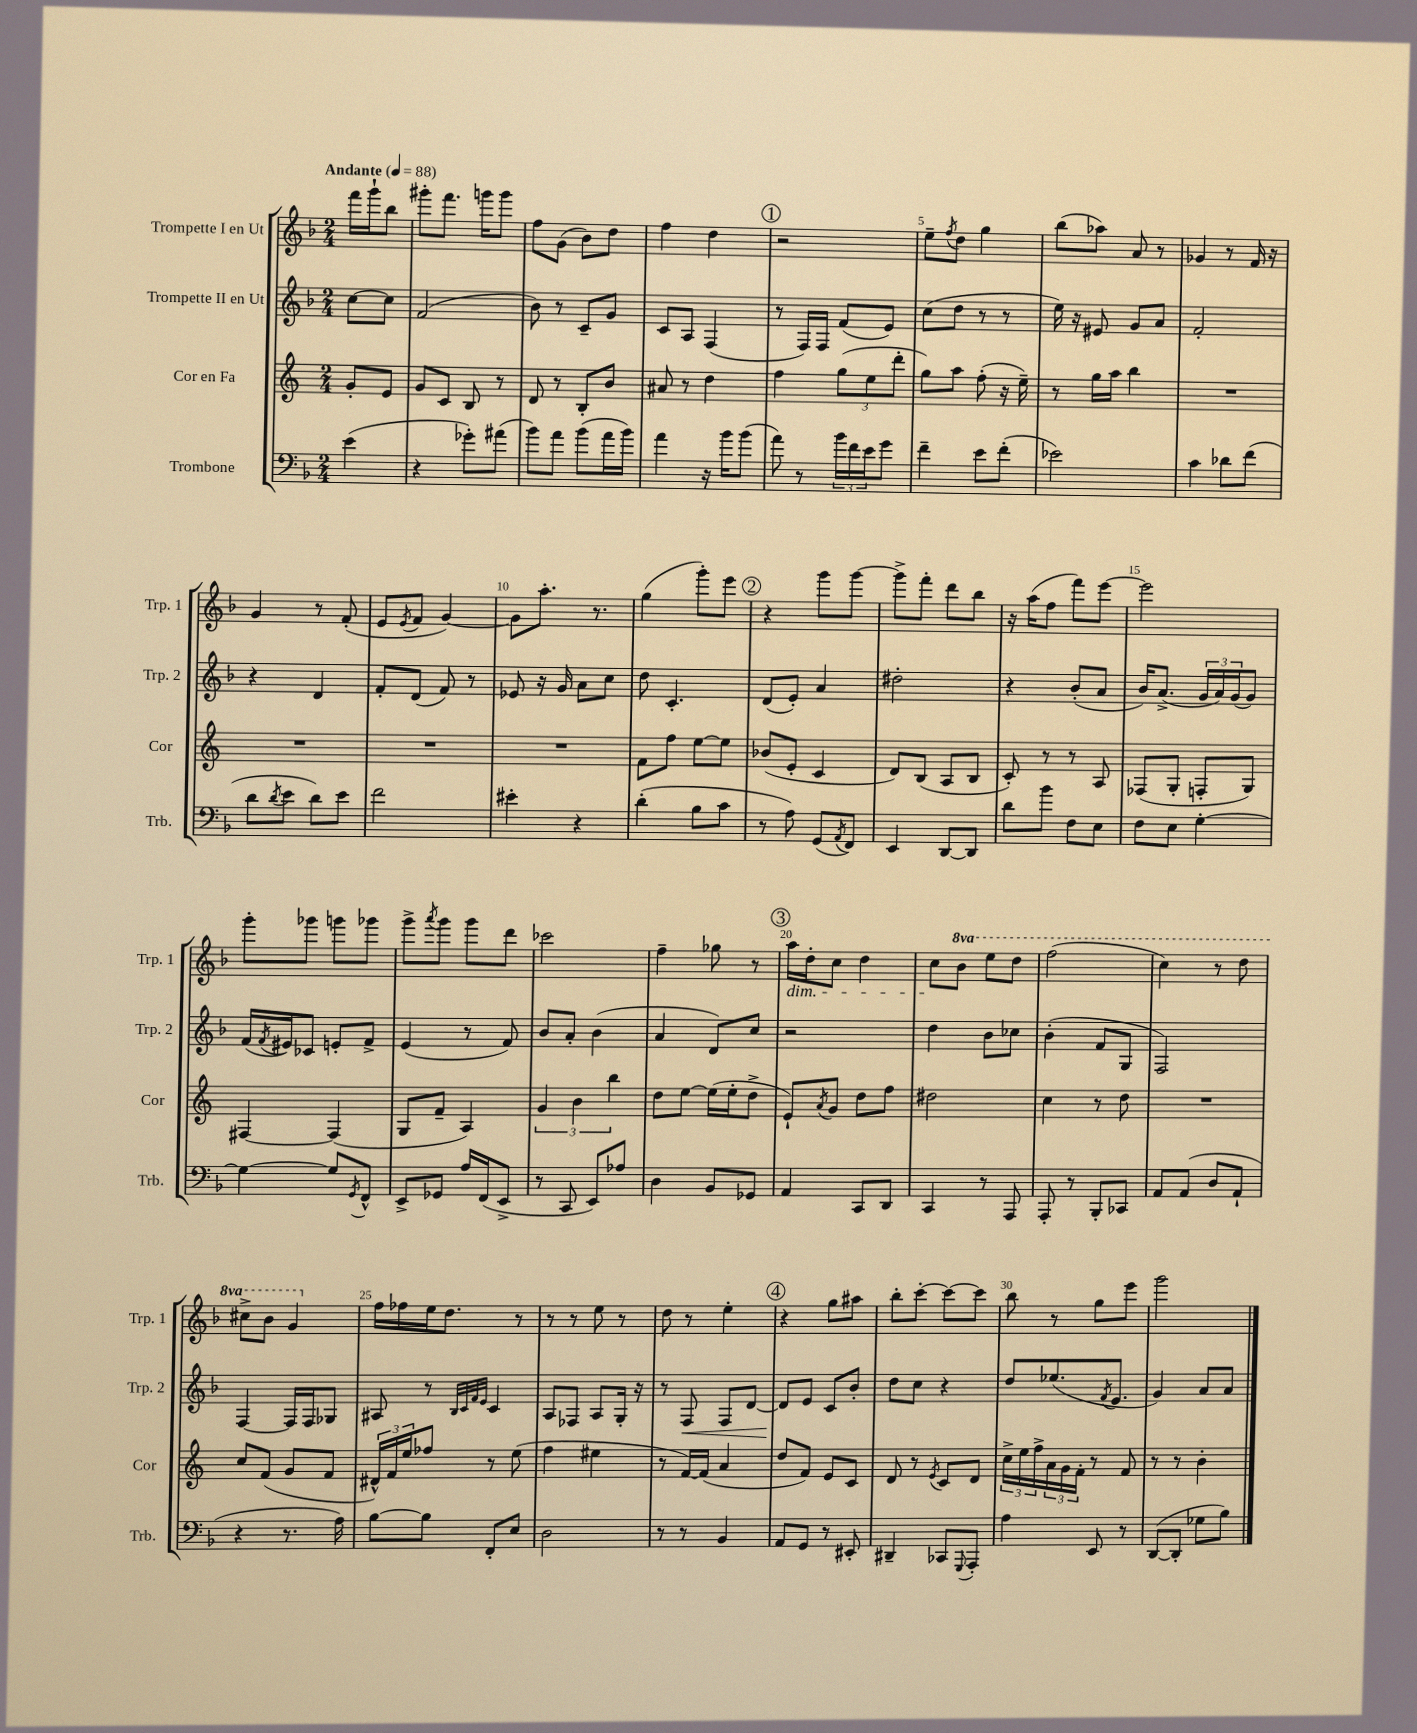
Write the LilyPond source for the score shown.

<<
\new StaffGroup <<
\new Staff = "s0" \with { instrumentName = "Trompette I en Ut" shortInstrumentName = "Trp. 1" } {
    \clef treble \key f \major \numericTimeSignature \time 2/4 \set Staff.ottavationMarkups = #ottavation-simple-ordinals \partial 4 \tempo "Andante" 4 = 88
    f'''16 g'''16-! bes''8 |
    gis'''8-. f'''8. g'''16 g'''8 |
    f''8 g'8( bes'8) d''8 |
    f''4 d''4 |
    \mark \markup { \circle "1" } r2 |
    e''8-- \acciaccatura { f''8 } d''8 g''4 |
    bes''8( aes''8) a'8 r8 |
    ges'4 r8 f'16 r16 |
    g'4 r8 f'8-.( |
    e'8 \acciaccatura { e'8 } f'8 g'4~) |
    g'8 a''8.-. r8. |
    g''4( g'''8-.) e'''8 |
    \mark \markup { \circle "2" } r4 g'''8 g'''8~ |
    g'''8-> f'''8-. d'''8 bes''8 |
    r16 a''16( f''8 f'''8) e'''8~ |
    e'''2 |
    g'''8-. ges'''8 g'''8 ges'''8 |
    g'''8-> \acciaccatura { a'''8 } g'''8 g'''8 d'''8 |
    ces'''2 |
    f''4-- ges''8 r8 |
    \mark \markup { \circle "3" } a''16\dim d''16-. c''8 d''4 |
    c''8\! \ottava #1 bes''8 e'''8 d'''8 |
    f'''2( |
    c'''4) r8 d'''8 |
    cis'''8-> bes''8 g''4 \ottava #0 |
    f''16 fes''16 e''16 d''8. r8 |
    r8 r8 e''8 r8 |
    d''8 r8 e''4-. |
    \mark \markup { \circle "4" } r4 g''8 ais''8 |
    bes''8-. c'''8~-. c'''8~ c'''8 |
    bes''8 r8 g''8 e'''8 |
    g'''2 \bar "|." |
}
\new Staff = "s1" \with { instrumentName = "Trompette II en Ut" shortInstrumentName = "Trp. 2" } {
    \clef treble \key f \major \numericTimeSignature \time 2/4 \partial 4
    c''8~ c''8 |
    f'2( |
    bes'8) r8 c'8-- g'8 |
    c'8 a8 f4( |
    \mark \markup { \circle "1" } r8 f16) f16 f'8( e'8) |
    c''8( d''8 r8 r8 |
    e''16) r16 eis'8 g'8 a'8 |
    f'2-. |
    r4 d'4 |
    f'8-. d'8( f'8) r8 |
    ees'8 r16 g'16 a'8 c''8 |
    d''8 c'4.-. |
    \mark \markup { \circle "2" } d'8( e'8-.) a'4 |
    dis''2-. |
    r4 bes'8-.( a'8 |
    bes'16) a'8.->( \tuplet 3/2 { g'16 a'16) g'16( } g'8) |
    f'16( \acciaccatura { f'8 } eis'16) ces'8 e'8-. f'8-> |
    e'4( r8 f'8) |
    bes'8 a'8-. bes'4( |
    a'4 d'8) c''8 |
    \mark \markup { \circle "3" } r2 |
    d''4 bes'8 ces''8 |
    bes'4-.( f'8 g8 |
    f2) |
    f4~ f16 f16 ges8 |
    ais8 r8 \grace { bes32 c'32 f'32 e'32 } c'4 |
    a8 fes8 a8 g16-. r16 |
    r8 f8\< f8 d'8~ |
    \mark \markup { \circle "4" } d'8\! e'8 c'8 bes'8-. |
    d''8 c''8 r4 |
    d''8 ees''8.( \acciaccatura { f'8 } e'8. |
    g'4) a'8 a'8 \bar "|." |
}
\new Staff = "s2" \with { instrumentName = "Cor en Fa" shortInstrumentName = "Cor" } {
    \clef treble \key c \major \numericTimeSignature \time 2/4 \partial 4
    g'8-. e'8 |
    g'8 c'8 b8 r8 |
    d'8 r8 b8-. b'8 |
    ais'8 r8 d''4 |
    \mark \markup { \circle "1" } f''4 \tuplet 3/2 { g''8( e''8 d'''8-. } |
    g''8) a''8 f''8-.( r16 e''16--) |
    r8 g''16 a''16 b''4 |
    R2 |
    R2 |
    R2 |
    R2 |
    f'8 f''8 e''8~ e''8 |
    \mark \markup { \circle "2" } bes'8( e'8-. c'4 |
    d'8) b8( a8 b8 |
    c'8-.) r8 r8 a8 |
    fes8( g8-. f8-. g8) |
    fis4~ fis4( |
    g8 f'8-- a4) |
    \tuplet 3/2 { g'4 b'4 b''4 } |
    d''8 e''8~ e''16( e''16-. d''8-> |
    \mark \markup { \circle "3" } e'8-!) \acciaccatura { a'8 } g'8 d''8 f''8 |
    dis''2 |
    c''4 r8 d''8 |
    R2 |
    c''8 f'8( g'8 f'8 |
    \tuplet 3/2 { dis'16-^) f'16 e''16 } fes''8 r8 e''8( |
    f''4 eis''4 |
    r8 f'16~) f'16( a'4 |
    \mark \markup { \circle "4" } d''8 f'8) e'8 c'8 |
    d'8 r8 \acciaccatura { e'8 } c'8 d'8 |
    \tuplet 3/2 { c''16-> e''16 f''16-> } \tuplet 3/2 { a'16 g'16 f'16-. } r8 f'8 |
    r8 r8 b'4-. \bar "|." |
}
\new Staff = "s3" \with { instrumentName = "Trombone" shortInstrumentName = "Trb." } {
    \clef bass \key f \major \numericTimeSignature \time 2/4 \partial 4
    e'4( |
    r4 ges'8-.) ais'8( |
    bes'8) a'8 bes'8( a'16 bes'16) |
    a'4 r16 bes'16 bes'8( |
    \mark \markup { \circle "1" } a'8) r8 \tuplet 3/2 { bes'16 f'16 e'16 } g'8 |
    f'4-- e'8 f'8-.( |
    ees'2) |
    c'4 des'8 f'8( |
    d'8 \acciaccatura { d'8 } e'8 d'8) e'8 |
    f'2 |
    eis'4-. r4 |
    d'4-.( bes8 c'8 |
    \mark \markup { \circle "2" } r8 a8) g,8( \acciaccatura { a,8 } f,8) |
    e,4 d,8~ d,8 |
    d'8 bes'8 f8 e8 |
    f8 e8 g4~-. |
    g4~ g8 \acciaccatura { g,8 } f,8-^ |
    e,8-> ges,8 a16 f,16( e,8-> |
    r8 c,8 e,8) aes8 |
    d4 bes,8 ges,8 |
    \mark \markup { \circle "3" } a,4 c,8 d,8 |
    c,4 r8 a,,8 |
    a,,8-. r8 bes,,8-. ces,8 |
    a,8 a,8( d8 a,8-! |
    r4 r8. a16) |
    bes8~ bes8 f,8-. e8 |
    d2 |
    r8 r8 bes,4 |
    \mark \markup { \circle "4" } a,8 g,8 r8 eis,8-. |
    dis,4-- ces,8 \appoggiatura { g,,8 } a,,8-. |
    a4 e,8 r8 |
    d,8~( d,8-. ges8 bes8) \bar "|." |
}
>>
>>
\layout { \context { \Score \override BarNumber.break-visibility = ##(#f #t #t) barNumberVisibility = #(every-nth-bar-number-visible 5) } }
